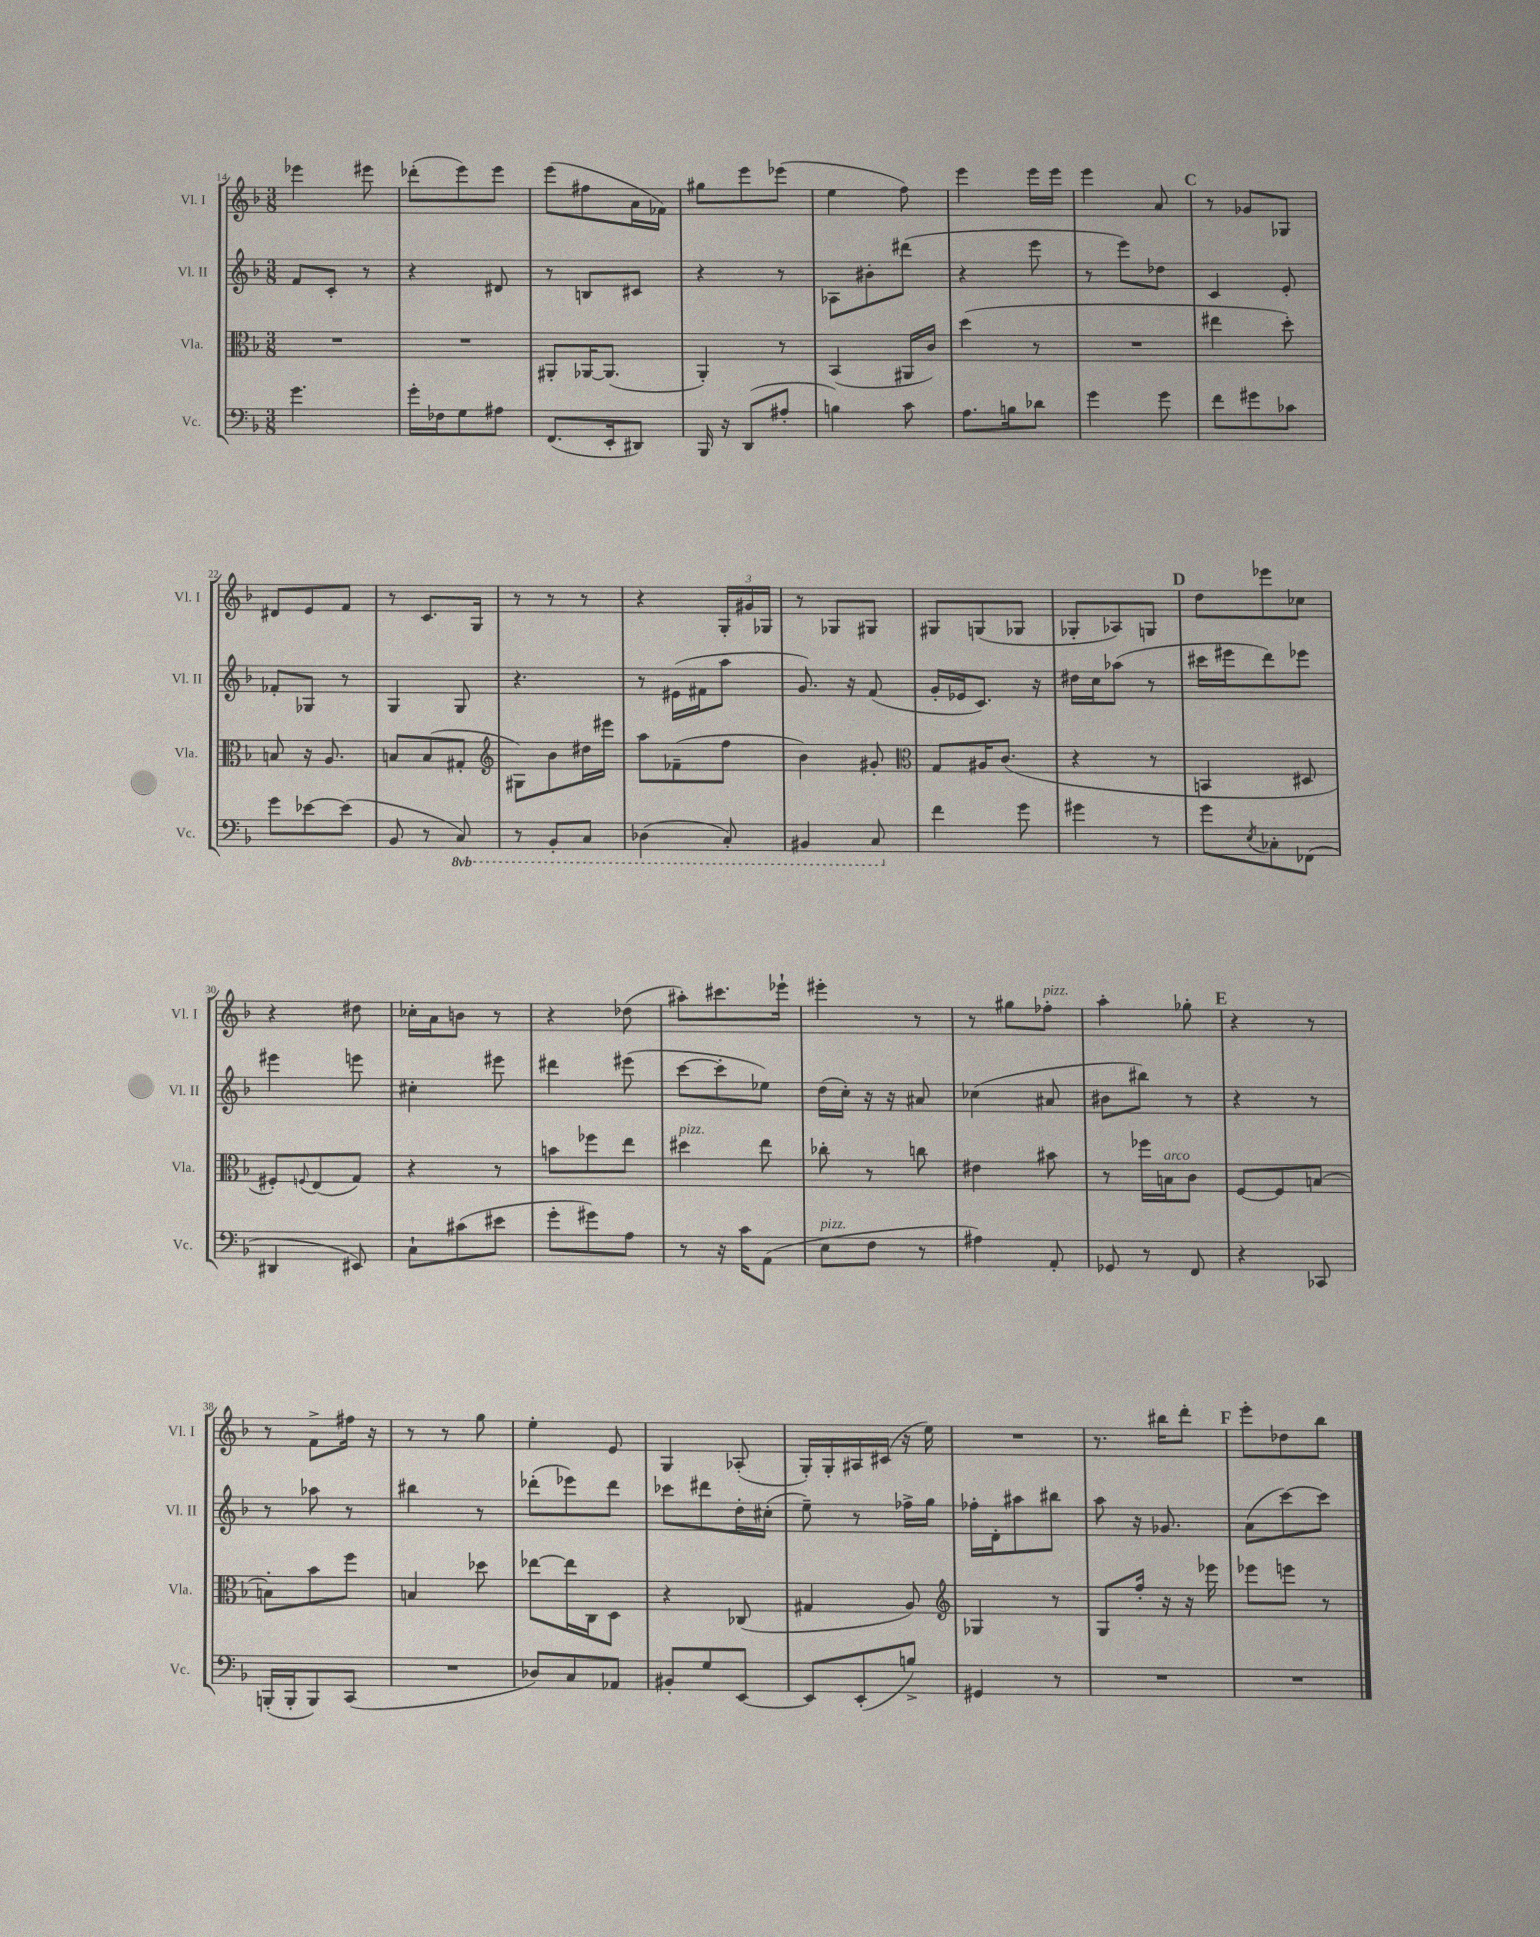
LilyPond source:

<<
\new StaffGroup <<
\new Staff = "s0" \with { instrumentName = "Vl. I" shortInstrumentName = "Vl. I" } {
    \clef treble \key f \major \numericTimeSignature \time 3/8
    ees'''4 eis'''8 |
    des'''8-.( e'''8) e'''8 |
    e'''8( fis''8 a'16 fes'16) |
    gis''8 e'''8 ees'''8( |
    e''4 f''8) |
    e'''4 e'''16 e'''16 |
    e'''4 a'8 |
    \mark \markup { \bold "C" } r8 ges'8 ges8 |
    dis'8 e'8 f'8 |
    r8 c'8. g16 |
    r8 r8 r8 |
    r4 \tuplet 3/2 { g16-. gis'16 ges16 } |
    r8 ges8 gis8 |
    gis8 g8( ges8 |
    ges8-. aes8) g8 |
    \mark \markup { \bold "D" } d''8 ees'''8 ces''8 |
    r4 dis''8 |
    ces''16-. a'16 b'8 r8 |
    r4 des''8( |
    ais''8-.) cis'''8. ees'''16-! |
    eis'''4-. r8 |
    r8 gis''8 fes''8-.^\markup { \italic "pizz." } |
    a''4-. ges''8-. |
    \mark \markup { \bold "E" } r4 r8 |
    r8 f'8-> fis''16 r16 |
    r8 r8 g''8 |
    e''4-. e'8 |
    g4 aes8-.( |
    g16-.) g16-. ais16 cis'16( r16 e''16) |
    R4. |
    r8. bis''16 d'''8-. |
    \mark \markup { \bold "F" } e'''8-. des''8 bes''8 \bar "|." |
}
\new Staff = "s1" \with { instrumentName = "Vl. II" shortInstrumentName = "Vl. II" } {
    \clef treble \key f \major \numericTimeSignature \time 3/8
    f'8 c'8-. r8 |
    r4 dis'8 |
    r8 b8 cis'8 |
    r4 r8 |
    aes8 bis'8-. dis'''8( |
    r4 e'''8 |
    r8 e'''8) des''8 |
    \mark \markup { \bold "C" } c'4 e'8-. |
    fes'8-. ges8 r8 |
    g4 g8 |
    r4. |
    r8 eis'16( fis'16 a''8 |
    g'8.) r16 f'8( |
    g'16-. ees'16 c'8.) r16 |
    dis''16 c''16 aes''8( r8 |
    \mark \markup { \bold "D" } cis'''16 eis'''16 d'''8) ees'''8 |
    eis'''4 e'''8 |
    cis''4-. eis'''8 |
    dis'''4 eis'''8( |
    c'''8~ c'''8-. ees''8) |
    d''16( c''16-.) r16 r16 ais'8 |
    ces''4( ais'8 |
    bis'8 bis''8) r8 |
    \mark \markup { \bold "E" } r4 r8 |
    r8 aes''8 r8 |
    bis''4 r8 |
    des'''8-.( ees'''8) des'''8 |
    ces'''8 dis'''8 d''16-. cis''16-.( |
    e''8--) r8 fes''16-> g''16 |
    fes''16-. d'16-. ais''8 bis''8 |
    a''8 r16 ges'8. |
    \mark \markup { \bold "F" } a'8( c'''8~) c'''8 \bar "|." |
}
\new Staff = "s2" \with { instrumentName = "Vla." shortInstrumentName = "Vla." } {
    \clef alto \key f \major \numericTimeSignature \time 3/8
    R4. |
    R4. |
    ais,8-. aes,16~ aes,8.( |
    a,4-.) r8 |
    bes,4( ais,16 c'16) |
    d''4( r8 |
    R4. |
    \mark \markup { \bold "C" } eis''4 d''8-.) |
    b8 r16 a8. |
    b8 b8( gis8-. |
    \clef treble gis8) bes'8 dis''16 eis'''16 |
    a''8 fes'8--( f''8 |
    bes'4) gis'8-. |
    \clef alto g8 ais16 c'8.( |
    r4 r8 |
    \mark \markup { \bold "D" } b,4 dis8 |
    fis8-.) \appoggiatura { f8 } e8( g8) |
    r4 r8 |
    b'8 fes''8 e''8 |
    dis''4^\markup { \italic "pizz." } e''8 |
    ces''8-. r8 c''8 |
    eis'4 bis'8 |
    r8 fes''16 b16^\markup { \italic "arco" } c'8 |
    \mark \markup { \bold "E" } f8~ f8 b8~ |
    b8-. bes'8 f''8 |
    b4 des''8 |
    ees''8~ ees''16 c16 d8 |
    r4 ces8( |
    gis4 a8) |
    \clef treble ges4 r8 |
    g8 f''16-. r16 r16 ees'''16 |
    \mark \markup { \bold "F" } ees'''8 e'''8 r8 \bar "|." |
}
\new Staff = "s3" \with { instrumentName = "Vc." shortInstrumentName = "Vc." } {
    \clef bass \key f \major \numericTimeSignature \time 3/8 \set Staff.ottavationMarkups = #ottavation-simple-ordinals
    g'4. |
    g'16-. fes16 g8 ais8 |
    f,8.( e,16-. dis,8) |
    bes,,16 r16 d,8( ais8-. |
    b4) c'8 |
    a8. b16 des'8 |
    g'4 g'8 |
    \mark \markup { \bold "C" } f'8 gis'8 ces'8 |
    g'8 ees'8~ ees'8( |
    bes,8 r8 \ottava #-1 c,8) |
    r8 bes,,8-. c,8 |
    des,4( c,8-.) |
    bis,,4 c,8 \ottava #0 |
    f'4 g'8 |
    gis'4 r8 |
    \mark \markup { \bold "D" } g'8 \acciaccatura { e8 } ces8-. fes,8( |
    dis,4 eis,8) |
    c8-! cis'8( eis'8 |
    g'8-. gis'8) a8 |
    r8 r16 c'16 a,8( |
    e8^\markup { \italic "pizz." } f8 r8 |
    ais4) a,8-. |
    ges,8 r8 f,8 |
    \mark \markup { \bold "E" } r4 ces,8 |
    b,,16-.( b,,16-. b,,8) c,8( |
    R4. |
    des8) c8 aes,8 |
    bis,8-. g8 e,8~ |
    e,8 e,8-.( b8->) |
    gis,4 r8 |
    R4. |
    \mark \markup { \bold "F" } R4. \bar "|." |
}
>>
>>
\layout { \context { \Score currentBarNumber = #14 } }
